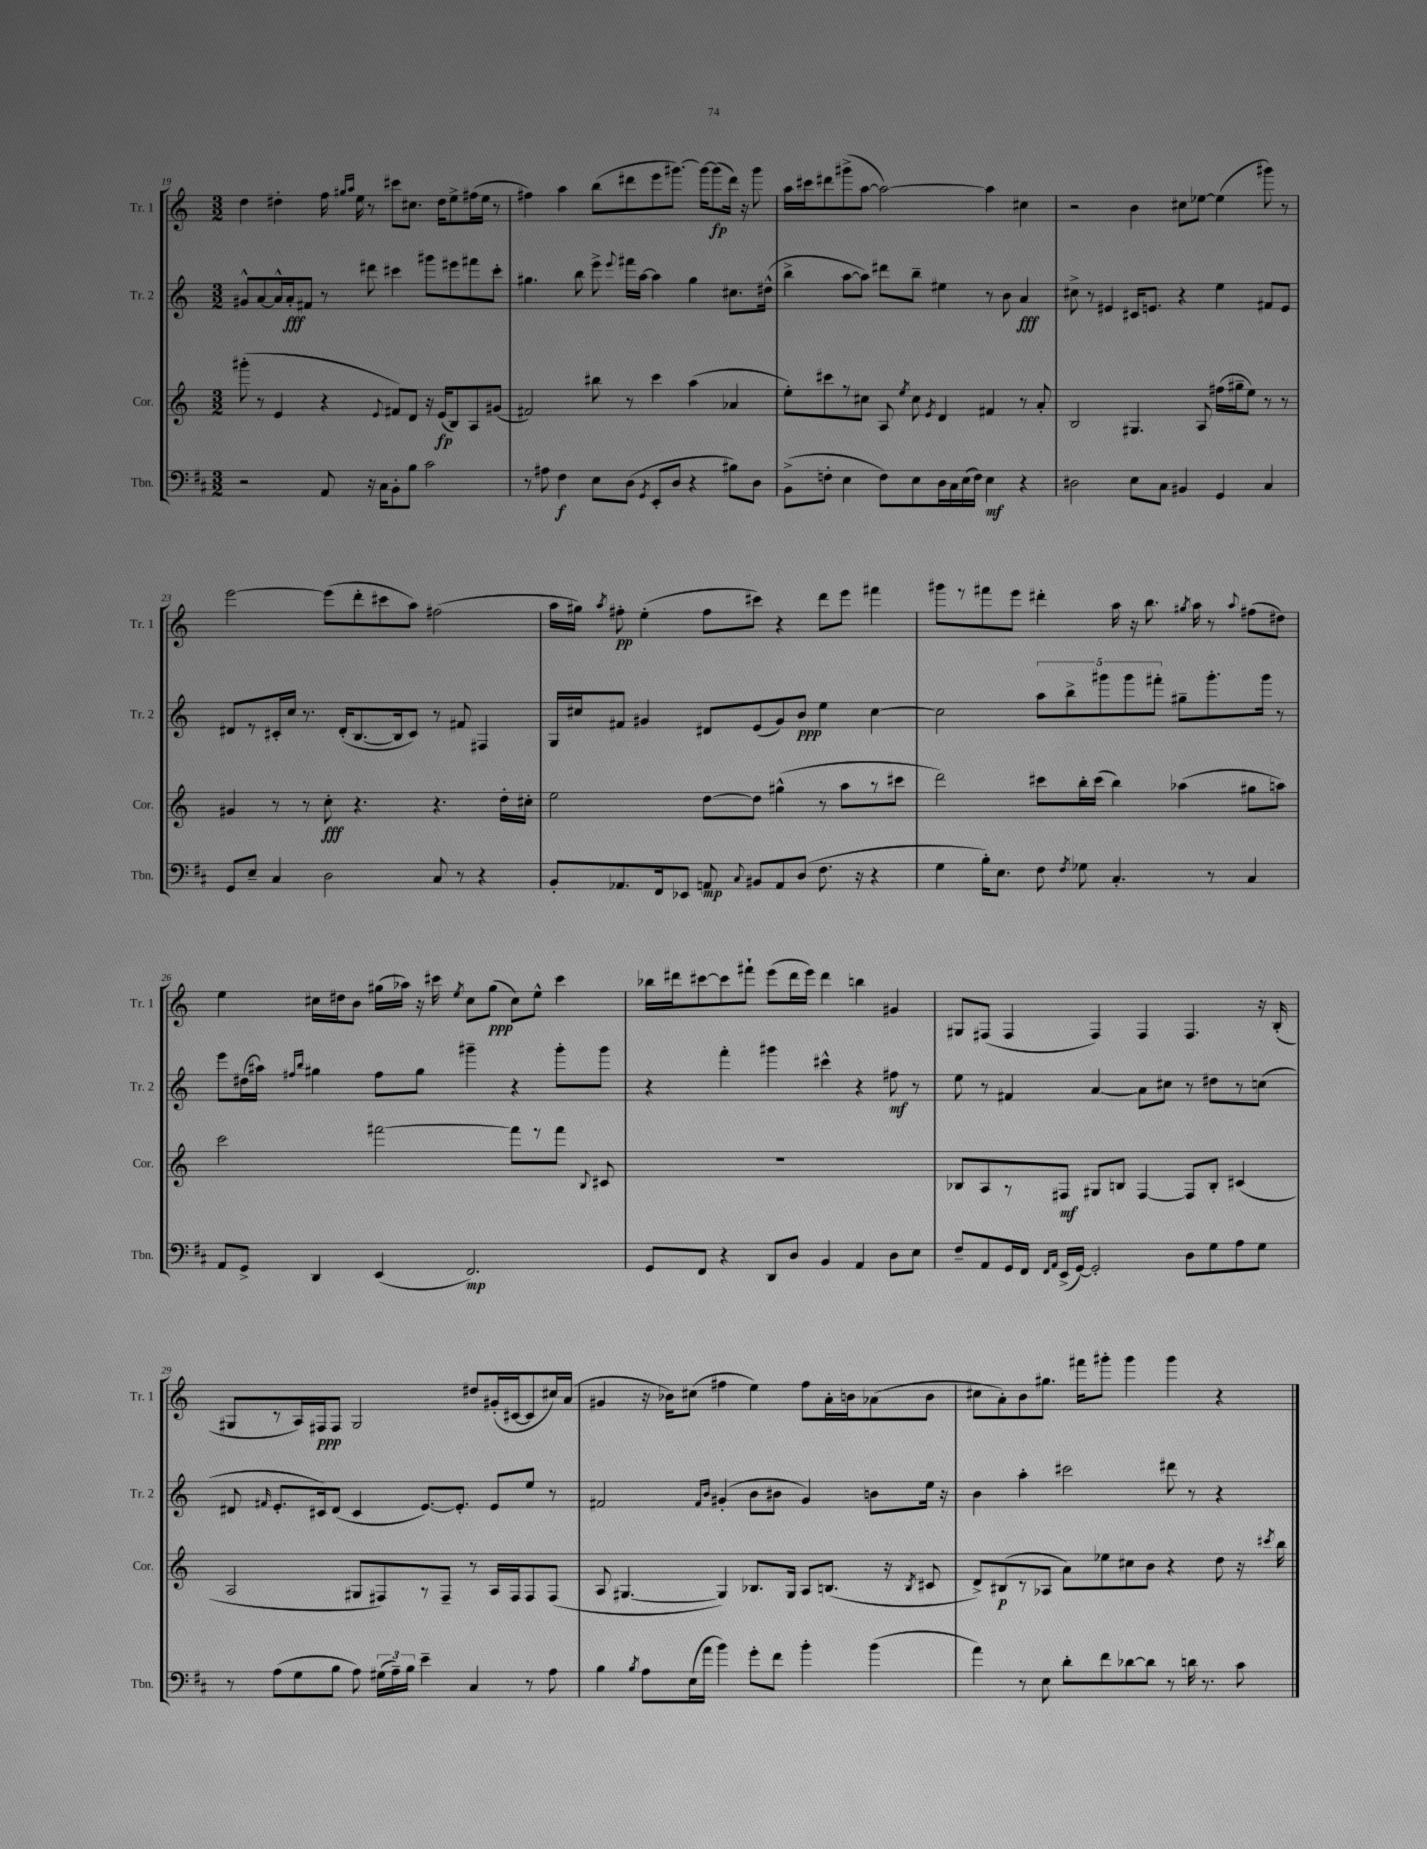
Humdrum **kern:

**kern	**dynam	**kern	**dynam	**kern	**dynam	**kern	**dynam
*part4	*part4	*part3	*part3	*part2	*part2	*part1	*part1
*staff4	*staff4	*staff3	*staff3	*staff2	*staff2	*staff1	*staff1
*I"Tbn.	*	*I"Cor.	*	*I"Tr. 2	*	*I"Tr. 1	*
*I'Tbn.	*	*I'Cor.	*	*I'Tr. 2	*	*I'Tr. 1	*
*clefF4	*	*clefG2	*	*clefG2	*	*clefG2	*
*k[f#c#]	*	*k[]	*	*k[]	*	*k[]	*
*M3/2	*	*M3/2	*	*M3/2	*	*M3/2	*
=19	=19	=19	=19	=19	=19	=19	=19
2r	.	(8ggg#X'\	.	8g#X^^/L	.	4dd\	.
.	.	8r	.	[8a/	.	.	.
.	.	4e/	.	16a^^/L]	.	4dd#X'\	.
.	.	.	.	16a'/J	fff	.	.
.	.	.	.	8f#X/J	.	.	.
8AA/	.	4r	.	8r	.	16ff\	.
.	.	.	.	.	.	16qqgg#X/LL	.
.	.	.	.	.	.	16qqaa/JJ	.
.	.	.	.	.	.	16ee\	.
16r	.	.	.	8ddd#X\	.	8r	.
16C#\KL	.	.	.	.	.	.	.
.	.	8qqe/	.	.	.	.	.
8BB'\	.	8f#X/L)	.	4ccc#X\	.	8ccc#X\L	.
8B\J	.	8d/J	.	.	.	8.cc#X\J	.
2c#\	.	16r	.	8ggg#X\L	.	.	.
.	.	(16e/KL	fp	.	.	16dd#\KL	.
.	.	8B/)	.	8eee#X\	.	8ee^\	.
.	.	8A/	.	8fff#X\	.	(16ff#X\L	.
.	.	.	.	.	.	16ee\JJ	.
.	.	(8g#X/J	.	8ccc#'\J	.	8r	.
=20	=20	=20	=20	=20	=20	=20	=20
8r	.	2f#X/)	.	4.gg#X\	.	4ff#X\)	.
8A#X\	.	.	.	.	.	.	.
4F#\	f	.	.	.	.	4aa\	.
.	.	.	.	8bb\	.	.	.
8E\L	.	8bb#X\	.	8eee^\	.	(8bb\L	.
.	.	.	.	8qqeee/	.	.	.
(8D\J	.	8r	.	16fff#X\LL	.	8ddd#X\	.
.	.	.	.	[16aa\JJ	.	.	.
8qGG/	.	.	.	.	.	.	.
8EE'/L	.	4ccc\	.	4aa\]	.	8eee\	.
8D/J	.	.	.	.	.	[8.ggg#X\J)	.
4r	.	(4aa\	.	4gg#\	.	.	.
.	.	.	.	.	.	16ggg#\KL_	.
.	.	.	.	.	.	(8ggg#\]	fp
8B#X\L)	.	4a-X/	.	8.cc#X\L	.	16ddd#\Jk)	.
.	.	.	.	.	.	16r	.
8D\J	.	.	.	.	.	8ggg#\	.
.	.	.	.	(16dd#X^^\Jk	.	.	.
=21	=21	=21	=21	=21	=21	=21	=21
(8BB^\L	.	8ee'\L)	.	4bb^\	.	16aa\LL	.
.	.	.	.	.	.	16ccc#X\J	.
8Fn'\J	.	8ccc#X\	.	.	.	8ddd#X\	.
4E\	.	8r	.	[8aa\L	.	(8ggg#X^\	.
.	.	8cc#X\J	.	8aa\J])	.	[8aa\J	.
8F\L)	.	8A/	.	8ddd#X\L	.	2aa\_)	.
.	.	8qee/	.	.	.	.	.
8E\	.	8cc#\	.	8bb~\J	.	.	.
.	.	8qe/	.	.	.	.	.
16D\L	.	4d/	.	4ee#X\	.	.	.
16C#\	.	.	.	.	.	.	.
(16E\	.	.	.	.	.	.	.
16F\JJ)	.	.	.	.	.	.	.
4E\	mf	4f#X/	.	8r	.	4aa\]	.
.	.	.	.	8b\	.	.	.
4r	.	8r	.	4a/	fff	4cc#X\	.
.	.	8a'/	.	.	.	.	.
=22	=22	=22	=22	=22	=22	=22	=22
2D#X\	.	2B/	.	8cc#X^\	.	2r	.
.	.	.	.	8r	.	.	.
.	.	.	.	4e#X/	.	.	.
8E\L	.	4.G#X/	.	16c#X/KL	.	4b\	.
.	.	.	.	8.en/J	.	.	.
8C#\J	.	.	.	.	.	.	.
4BB#X/	.	.	.	4r	.	8cc#X\L	.
.	.	8A/	.	.	.	[8ee-X\J	.
4GG/	.	(16ff#X\LL	.	4ee\	.	(4ee-\]	.
.	.	16gg#X~\J	.	.	.	.	.
.	.	8ee\J)	.	.	.	.	.
4C#/	.	8r	.	8f#X/L	.	8ggg#X\)	.
.	.	8r	.	8e/J	.	8r	.
!!LO:LB:g=z
=23	=23	=23	=23	=23	=23	=23	=23
8GG/L	.	4g#X/	.	8d#X/L	.	[2eee\	.
8E~/J	.	.	.	8r	.	.	.
4C#/	.	8r	.	16c#X'/L	.	.	.
.	.	.	.	16cc/JJ	.	.	.
.	.	8r	.	8.r	.	.	.
2D\	.	8cc'\	fff	.	.	(8eee\L]	.
.	.	.	.	(16d#'/KL	.	.	.
.	.	4.r	.	[8.B/	.	8ddd'\	.
.	.	.	.	.	.	8ccc#X\	.
.	.	.	.	16B/k]	.	.	.
.	.	.	.	8c#/J)	.	8aa\J)	.
8C#/	.	4.r	.	8r	.	(2ff#X\	.
8r	.	.	.	8f#X/	.	.	.
4r	.	.	.	4F#X/	.	.	.
.	.	16dd'\LL	.	.	.	.	.
.	.	16cc#X'\JJ	.	.	.	.	.
=24	=24	=24	=24	=24	=24	=24	=24
8BB'/L	.	2ee\	.	16G/LL	.	16aa\LL	.
.	.	.	.	16cc#X/J	.	16gg#X\JJ)	.
.	.	.	.	.	.	8qaa/	.
8.AA-X/	.	.	.	8f#X/J	.	8ff#X'\	pp
.	.	.	.	4g#X/	.	(4ee'\	.
16FF#/k	.	.	.	.	.	.	.
8EE-X/J	.	.	.	.	.	.	.
8AAn/	mp	[8dd\L	.	8d#X/L	.	8ff#\L	.
8qqC#/	.	.	.	.	.	.	.
8BB#X/L	.	8dd\J]	.	(8e/	.	8ccc#X\J)	.
8AA/	.	(4gg#X^^\	.	8g#/)	.	4r	.
(8D/J	.	.	.	8b/J	ppp	.	.
8.F#\	.	8r	.	4ee\	.	8ddd\L	.
.	.	8aa\L	.	.	.	8eee\J	.
16r	.	.	.	.	.	.	.
4r	.	8r	.	[4cc#\	.	4fff#X\	.
.	.	8ccc#X\J	.	.	.	.	.
=25	=25	=25	=25	=25	=25	=25	=25
4G\	.	2ddd\)	.	2cc#\]	.	8ggg#X\L	.
.	.	.	.	.	.	8r	.
16B'\KL)	.	.	.	.	.	8fff#X\	.
8.E\J	.	.	.	.	.	.	.
.	.	.	.	.	.	8eee\J	.
8F#\	.	8ccc#X\L	.	10aa\L	.	4ddd#X'\	.
.	.	.	.	10bb^\	.	.	.
8qF#/	.	.	.	.	.	.	.
8G-X\	.	16bb'\L	.	.	.	.	.
.	.	(16ccc#\JJ	.	.	.	.	.
.	.	.	.	10ggg#X\	.	.	.
4.C#'/	.	4bb\)	.	.	.	16aa\	.
.	.	.	.	10ggg#\	.	.	.
.	.	.	.	.	.	16r	.
.	.	.	.	.	.	8.bb\	.
.	.	.	.	10fff#X'\J	.	.	.
.	.	(4aa-X\	.	8gg#X~\L	.	.	.
.	.	.	.	.	.	8qgg#X/	.
.	.	.	.	.	.	16aa\	.
8r	.	.	.	8.ggg#'\	.	8r	.
.	.	.	.	.	.	8qqaa/	.
4C#/	.	8gg#X\L	.	.	.	(8ff#X\L	.
.	.	.	.	16ggg#\Jk	.	.	.
.	.	8aan\J)	.	8r	.	8dd#X\J)	.
!!LO:LB:g=z
=26	=26	=26	=26	=26	=26	=26	=26
8AA/L	.	2ccc\	.	8eee\L	.	4ee\	.
8GG^/J	.	.	.	(16dd#X\L	.	.	.
.	.	.	.	16aa#X\JJ)	.	.	.
.	.	.	.	16qqff#X/LL	.	.	.
.	.	.	.	16qqbb/JJ	.	.	.
4DD/	.	.	.	4gg#X\	.	16cc#X\LL	.
.	.	.	.	.	.	16dd#X\J	.
.	.	.	.	.	.	8b\J	.
(4EE/	.	[2fff#X\	.	8ff#\L	.	(16gg#X\LL	.
.	.	.	.	.	.	16aa-X\JJ)	.
.	.	.	.	8gg#\J	.	16r	.
.	.	.	.	.	.	16ccc#X\	.
.	.	.	.	.	.	8qee/	.
2.FF#/)	mp	.	.	4ggg#X~\	.	8cc#\L	.
.	.	.	.	.	.	(8gg#\J	ppp
.	.	8fff#\L]	.	4r	.	8cc#\L)	.
.	.	8r	.	.	.	8ee^^\J	.
.	.	8fff#\J	.	8ggg#'\L	.	4ccc#\	.
.	.	8qqB/	.	.	.	.	.
.	.	8c#X/	.	8ggg#\J	.	.	.
=27	=27	=27	=27	=27	=27	=27	=27
8GG/L	.	1.r	.	4r	.	16bb-X\LL	.
.	.	.	.	.	.	16ddd#X\J	.
8FF#/J	.	.	.	.	.	[8ccc#X\	.
4r	.	.	.	4fff'\	.	8ccc#\]	.
.	.	.	.	.	.	8fff#X`\J	.
8DD/L	.	.	.	4ggg#X\	.	(8eee\L	.
8D/J	.	.	.	.	.	16ddd#\L	.
.	.	.	.	.	.	16eee\JJ)	.
4BB/	.	.	.	4ccc#X^^\	.	4ddd#\	.
4AA/	.	.	.	4r	.	4bbn\	.
8D\L	.	.	.	8ff#X\	mf	4g#X/	.
8E\J	.	.	.	8r	.	.	.
=28	=28	=28	=28	=28	=28	=28	=28
8F#~/L	.	8B-X/L	.	8ee\	.	8G#X/L	.
8AA/	.	8A/	.	8r	.	(8F#X/J	.
16GG/L	.	8r	.	4f#X/	.	4F#/	.
16FF#/JJ	.	.	.	.	.	.	.
16qqFF#/LL	.	.	.	.	.	.	.
16qqAA/JJ	.	.	.	.	.	.	.
(16EE^/LL	.	8F#X/J	mf	.	.	.	.
[16GG/JJ)	.	.	.	.	.	.	.
2GG'/]	.	8G#X/L	.	[4a/	.	4F#/)	.
.	.	8Bn/J	.	.	.	.	.
.	.	[4F#/	.	8a\L]	.	4F#/	.
.	.	.	.	8cc#X\J	.	.	.
8D\L	.	8F#/L]	.	8r	.	4.F#/	.
8G\	.	8B'/J	.	8dd#X\L	.	.	.
8A\	.	(4c#X/	.	8r	.	.	.
8G\J	.	.	.	(8ccn\J	.	16r	.
.	.	.	.	.	.	(16B'/	.
!!LO:LB:g=z
=29	=29	=29	=29	=29	=29	=29	=29
8r	.	2A/	.	8d#X/	.	8G#X/L	.
.	.	.	.	16qqf#X/	.	.	.
(8A\L	.	.	.	8.e'/L	.	8r	.
8G\	.	.	.	.	.	16A/L)	.
.	.	.	.	16c#X/k)	.	16F#X/J	ppp
8B\J	.	.	.	(8d#/J	.	8F#/J	.
8A\)	.	8G#X/L	.	4c#/	.	2G#/	.
(24G#X\LL	.	8F#X/)	.	.	.	.	.
24A~\)	.	.	.	.	.	.	.
24B\JJ	.	.	.	.	.	.	.
4e~\	.	8r	.	[8.e/L)	.	.	.
.	.	8F#~/J	.	.	.	.	.
.	.	.	.	8.e'/J]	.	.	.
4C#/	.	8r	.	.	.	8dd#X/L	.
.	.	16A/LL	.	8e/L	.	(16g#X'/L	.
.	.	16F#/J	.	.	.	[16c#X/J	.
8r	.	8F#/	.	8ee/J	.	8c#/]	.
8A\	.	(8F#/J	.	8r	.	16cc#X/L)	.
.	.	.	.	.	.	(16a/JJ	.
=30	=30	=30	=30	=30	=30	=30	=30
4B\	.	8A/	.	2f#X/	.	4g#X/	.
.	.	[4.G#X/	.	.	.	.	.
8qB/	.	.	.	.	.	.	.
8A\L	.	.	.	.	.	16r	.
.	.	.	.	.	.	16b-X\KL)	.
(16E\L	.	.	.	.	.	(8cc#X\J	.
16a\JJ	.	.	.	.	.	.	.
.	.	.	.	16qqf#/LL	.	.	.
.	.	.	.	16qqb/JJ	.	.	.
4b\)	.	4G#/])	.	(4g#X'/	.	4ff#X\	.
8g'\L	.	8.B-X/L	.	8b\L	.	4ee\)	.
8f#\J	.	.	.	8b#X\J	.	.	.
.	.	16G#/Jk	.	.	.	.	.
4b'\	.	8A/L	.	4g#/)	.	8ff#\L	.
.	.	(8.Bn/J	.	.	.	16a'\L	.
.	.	.	.	.	.	16bn\J	.
(4b\	.	.	.	8bn\L	.	(8a-X\	.
.	.	16r	.	.	.	.	.
.	.	8qB/	.	.	.	.	.
.	.	8c#X/	.	16ee\Jk	.	8b\J	.
.	.	.	.	16r	.	.	.
=31	=31	=31	=31	=31	=31	=31	=31
4a\)	.	8d^/L)	.	4b\	.	8cc#X\L	.
.	.	(8B#X/	p	.	.	8a'\)	.
8r	.	8r	.	4aa'\	.	8b\	.
8E\	.	8A-X/J	.	.	.	8.gg#X\J	.
8d'\L	.	8a\L)	.	2ccc#X\	.	.	.
.	.	.	.	.	.	16fff#X\KL	.
8f#\	.	8ee-X\	.	.	.	8ggg#X'\J	.
[8d-X\	.	8cc#X\	.	.	.	4ggg#\	.
8d-\J]	.	8b\J	.	.	.	.	.
8r	.	4r	.	8ddd#X\	.	4ggg#\	.
16dn\	.	.	.	8r	.	.	.
8.r	.	.	.	.	.	.	.
.	.	8dd\	.	4r	.	4r	.
8c#\	.	16r	.	.	.	.	.
.	.	8qccc#X/	.	.	.	.	.
.	.	16bb\	.	.	.	.	.
==	==	==	==	==	==	==	==
*-	*-	*-	*-	*-	*-	*-	*-
